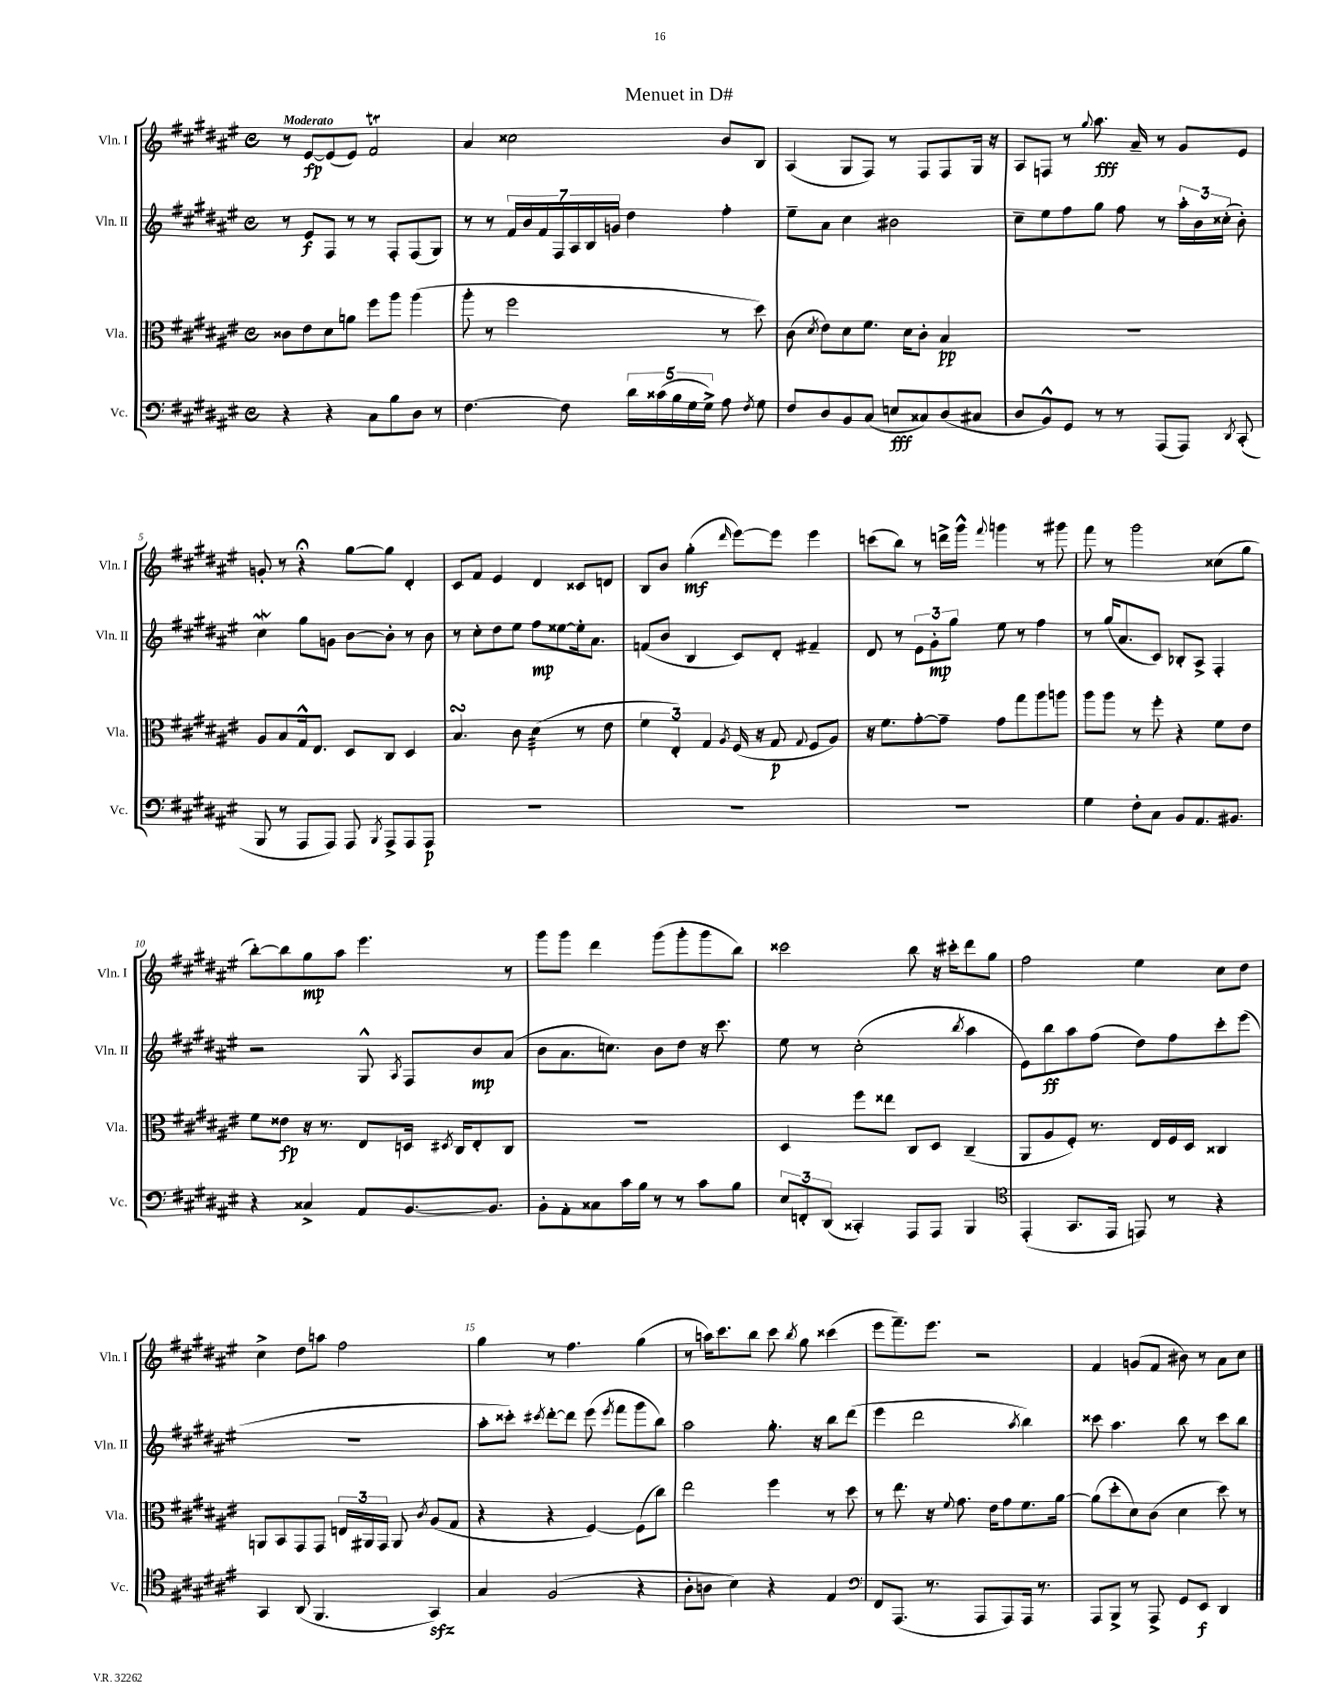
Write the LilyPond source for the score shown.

\header { title = "Menuet in D#" }
<<
\new StaffGroup <<
\new Staff = "s0" \with { instrumentName = "Vln. I" shortInstrumentName = "Vln. I" } {
    \clef treble \key fis \major \defaultTimeSignature \time 4/4 \tempo "Moderato"
    \autoBeamOff r8 eis'8[~\fp eis'8( eis'8]) fis'2\trill |
    ais'4 cisis''2 b'8[ b8] |
    ais4( gis8[ fis8]) r8 fis8[ fis8 gis16] r16 |
    ais8[ f8] r8 \appoggiatura { gis''8 } ais''8.\fff ais'16-- r8 gis'8[ eis'8] |
    g'8-. r8 r4\fermata gis''8[~ gis''8] dis'4-. |
    cis'8[ fis'8] eis'4 dis'4 cisis'8[ d'8] |
    b8[ b'8] gis''4-.\mf( \grace { dis'''16 } eis'''8[~) eis'''8] eis'''4 |
    c'''8[( b''8]) r8 d'''16[-> gis'''16]-^ \appoggiatura { fis'''8 } g'''4 r8 gis'''8 |
    fis'''8 r8 gis'''2 cisis''8[( gis''8] |
    b''8[~-.) b''8 gis''8\mp ais''8] eis'''4. r8 |
    gis'''8[ gis'''8] dis'''4 gis'''8[( gis'''8-. gis'''8 b''8]) |
    cisis'''2 b''8 r16 cis'''16[-. dis'''8 gis''8] |
    fis''2 eis''4 cis''8[ dis''8] |
    cis''4-> dis''8[ a''8] fis''2 |
    gis''4 r8 fis''4. gis''4( |
    r8 a''16[) cis'''8. b''8] cis'''8 \acciaccatura { b''8 } gis''8 cisis'''4( |
    eis'''8[ fis'''8.--) eis'''8.] r2 |
    fis'4 g'8[( fis'8] bis'8) r8 ais'8[ cis''8] \bar "|." |
}
\new Staff = "s1" \with { instrumentName = "Vln. II" shortInstrumentName = "Vln. II" } {
    \clef treble \key fis \major \defaultTimeSignature \time 4/4
    \autoBeamOff r8 eis'8[\f fis8] r8 r8 fis8[-. fis8( gis8]) |
    r8 r8 \tuplet 7/4 { fis'16[ b'16 fis'16 fis16 ais16 b16 g'16] } dis''4 fis''4-. |
    eis''8[-- ais'8] cis''4 bis'2 |
    cis''8[-- eis''8 fis''8 gis''8] fis''8 r8 \tuplet 3/2 { ais''16[-. b'16 cisis''16]-.( } b'8-.) |
    cis''4\mordent gis''8[ g'8] b'8[~ b'8]-. r8 b'8 |
    r8 cis''8[-. dis''8 eis''8] fis''8[\mp eisis''8~ eisis''16-. ais'8.] |
    f'8[( b'8] b4 cis'8[) dis'8]-. fis'4-- |
    dis'8 r8 \tuplet 3/2 { eis'8[ gis'8-.\mp gis''8] } eis''8 r8 fis''4 |
    r8 gis''16[( ais'8. cis'8]) bes8[-. ais8]-> fis4-. |
    r2 gis8-^ \acciaccatura { ais8 } fis8[ b'8\mp ais'8]( |
    b'8[ ais'8. c''8.]) b'8[ dis''8] r16 cis'''8. |
    eis''8 r8 cis''2-.( \acciaccatura { b''8 } ais''4 |
    eis'8[) b''8\ff ais''8 fis''8]( dis''8[) fis''8 cis'''8-. eis'''8]( |
    R1 |
    ais''8[-. cisis'''8]-.) \acciaccatura { cis'''8 } dis'''8[~-. dis'''8] eis'''8( \acciaccatura { eis'''8 } fis'''8[ gis'''8 b''8]) |
    ais''2 gis''8.-. r16 b''8[ dis'''8]( |
    eis'''4 dis'''2 \acciaccatura { ais''8 } b''4) |
    cisis'''8 ais''4. b''8 r8 cisis'''8[ b''8] \bar "|." |
}
\new Staff = "s2" \with { instrumentName = "Vla." shortInstrumentName = "Vla." } {
    \clef alto \key fis \major \defaultTimeSignature \time 4/4
    \autoBeamOff cisis'8[ eis'8 dis'8 a'8] fis''8[ ais''8] ais''4( |
    ais''8-. r8 fis''2 r8 dis''8) |
    cis'8( \acciaccatura { dis'8 } eis'8[) dis'8 fis'8.] dis'16[ cis'8]-. b4\pp |
    R1 |
    ais8[ b8 gis16-^ eis8.] dis8[ cis8] dis4 |
    b4.\turn cis'8 dis'4:32( r8 eis'8 |
    \tuplet 3/2 { fis'4 eis4-.) gis4 } \acciaccatura { ais8 } fis16( r16 gis8\p \appoggiatura { gis8 } fis8[ ais8]) |
    r16 fis'8.[ gis'8~-. gis'8]-- gis'8[ gis''8 ais''8 a''8] |
    ais''8[ ais''8] r8 fis''8-. r4 fis'8[ eis'8] |
    fis'8[ eisis'8]\fp r16 r8. eis8[ d16] \acciaccatura { dis8 } cis16[ eis8-. cis8] |
    R1 |
    dis4 fis''8[ eisis''8] cis8[ dis8] cis4--( |
    ais,8[ ais8 fis8]-.) r8. eis16[ fis16 dis16] cisis4 |
    a,8[ b,8 gis,8 gis,8] \tuplet 3/2 { e16[ ais,16 gis,16] } ais,8 \acciaccatura { cis'8 } ais8[( gis8] |
    r4 r4 fis4~) fis8[( cis''8]) |
    eis''2 fis''4 r8 dis''8 |
    r8 eis''8. r16 \appoggiatura { fis'8 } gis'8. eis'16[ gis'8 fis'8. ais'16]~ |
    ais'8[( dis''8-. dis'8) cis'8]( dis'4 dis''8) r8 \bar "|." |
}
\new Staff = "s3" \with { instrumentName = "Vc." shortInstrumentName = "Vc." } {
    \clef bass \key fis \major \defaultTimeSignature \time 4/4
    \autoBeamOff r4 r4 cis8[ b8 dis8] r8 |
    fis4.~ fis8 \tuplet 5/4 { dis'16[ cisis'16( b16 gis16 gis16]->) } ais8 \acciaccatura { fis8 } gis8 |
    fis8[ dis8 b,8 cis8]( e8[\fff cisis8) dis8( cis8] |
    dis8[ b,8-^) gis,8] r8 r8 ais,,8[( ais,,8]) \acciaccatura { dis,8 } cis,8-.( |
    b,,8 r8 ais,,8[ ais,,8]) ais,,8 \acciaccatura { b,,8 } ais,,8[-> ais,,8 ais,,8]\p |
    R1 |
    R1 |
    R1 |
    gis4 fis8[-. cis8] b,8[ ais,8. bis,8.] |
    r4 cisis4-> ais,8[ b,8.~ b,8.] |
    b,8[-. ais,8-. cisis8 cis'16 b16] r8 r8 cis'8[ b8] |
    \tuplet 3/2 { eis8[ f,8-. dis,8]( } cisis,4-.) ais,,8[ ais,,8] b,,4 |
    \clef tenor eis,4-.( gis,8.[ eis,16] e,8) r8 r4 |
    gis,4 ais,8( fis,4. gis,4\sfz) |
    gis4 fis2( r4 |
    ais8[-. a8] b4) r4 eis4 |
    \clef bass fis,8[ ais,,8.]( r8. ais,,8[ ais,,8) ais,,16] r8. |
    ais,,8[ b,,8]-> r8 ais,,8-> gis,8[ eis,8]\f dis,4 \bar "|." |
}
>>
>>
\layout { \context { \Score \override BarNumber.break-visibility = ##(#f #t #t) barNumberVisibility = #(every-nth-bar-number-visible 5) } }
